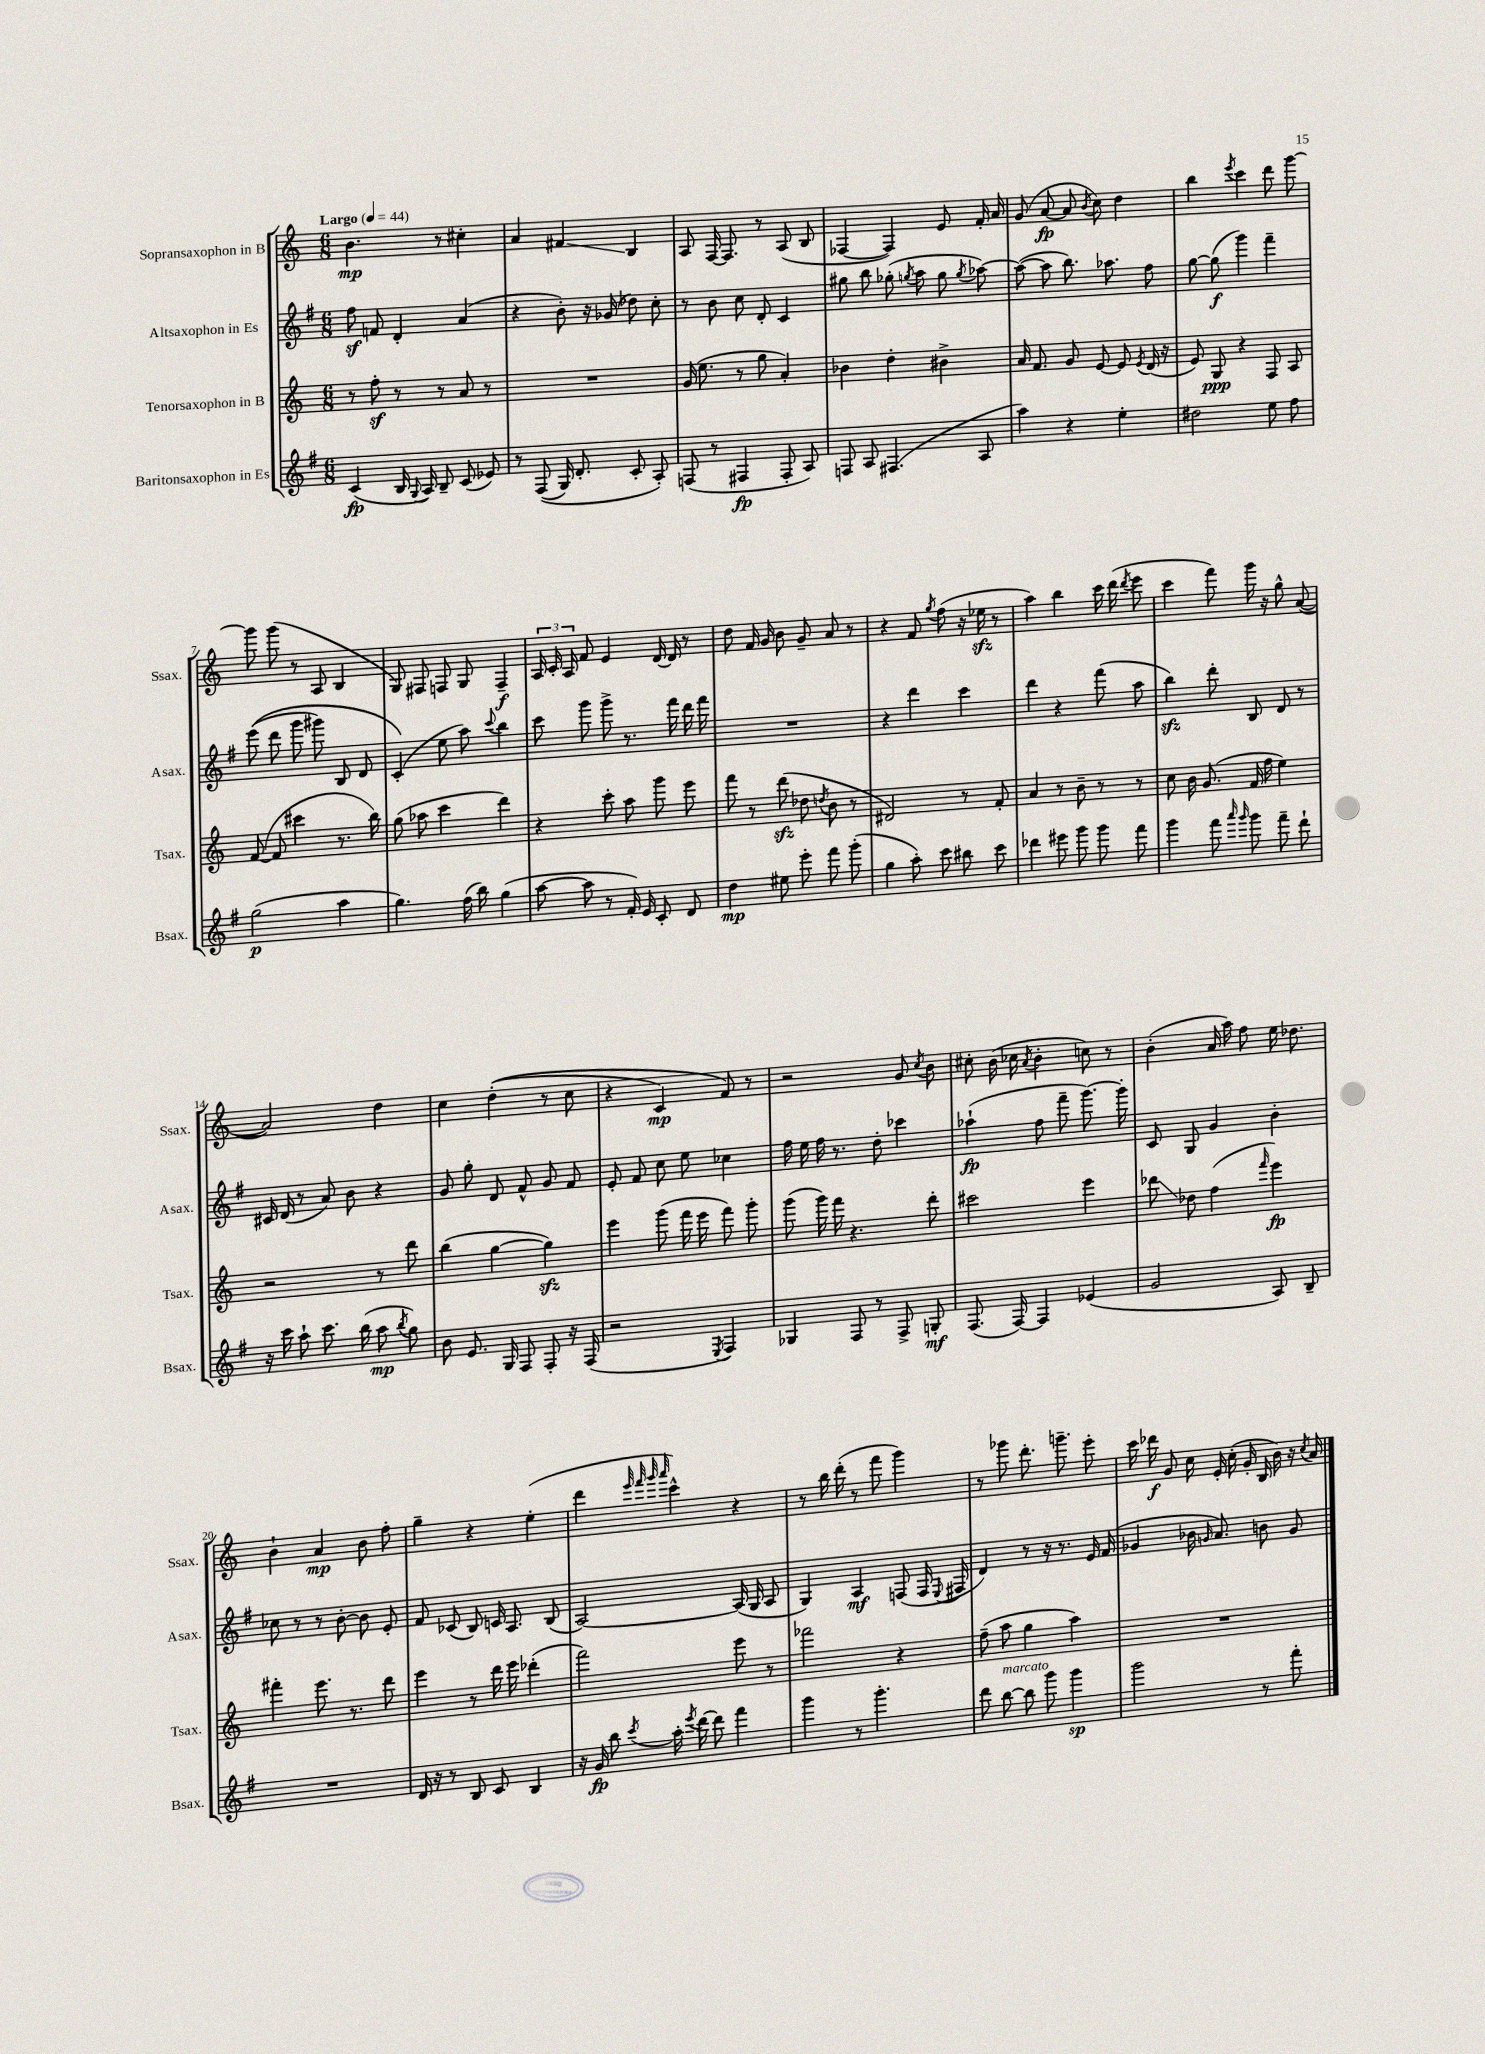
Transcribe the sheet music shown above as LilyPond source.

<<
\new StaffGroup <<
\new Staff = "s0" \with { instrumentName = "Sopransaxophon in B" shortInstrumentName = "Ssax." } {
    \clef treble \key c \major \numericTimeSignature \time 6/8 \tempo "Largo" 4 = 44
    \autoBeamOff b'4.\mp r8 cis''4-. |
    a'4 fis'4\glissando b4 |
    a8 f16~ f8. r8 a8( b8 |
    fes4~ fes4) e'8 f'16-. a'16 |
    g'8( a'8~\fp a'8 \acciaccatura { b'8 } c''8) d''4 |
    b''4 \acciaccatura { e'''8 } c'''4 d'''8 g'''8~ |
    g'''8 g'''8( r8 a8 b4 |
    g8) fis8 f8 g8 f4--\f |
    \tuplet 3/2 { a16 c'16-. a16 } f'8 e'4 d'16~ d'16 r8 |
    d''8 f'16 g'16 b'8 g'8-- a'8 r8 |
    r4 f'8 \acciaccatura { g''8 } f''8( r16 ees''16\sfz r8 |
    a''4) b''4 c'''16 d'''16( \acciaccatura { d'''8 } e'''8 |
    c'''4 f'''8) g'''16 r16 g''8-^ a'8~( |
    a'2) d''4 |
    c''4 d''4-.(\( r8 c''8 |
    r4 c'4\mp) f'8\) r8 |
    r2 g'8 \acciaccatura { c''8 } b'8 |
    cis''8-. b'16( ces''16 \acciaccatura { a'8 } b'4-. c''8) r8 |
    b'4-.( a'16 a''16) f''8 e''16 des''8. |
    b'4-! a'4\mp b'8 f''8-. |
    g''4-- r4 e''4-.( |
    d'''4 \grace { e'''32 f'''32 g'''32 a'''32 } c'''4-^) r4 |
    r8 b''16 d'''16-.( r8 f'''8 g'''4) |
    r8 ges'''8 d'''8.-. g'''8.-- e'''8-. |
    c'''16 des'''16\f g'8 c''16 e'16-. c''16-.( g'16-. b16 b'16) r16 \acciaccatura { c''8 } a'16 \bar "|." |
}
\new Staff = "s1" \with { instrumentName = "Altsaxophon in Es" shortInstrumentName = "Asax." } {
    \clef treble \key g \major \numericTimeSignature \time 6/8
    \autoBeamOff fis''8\sf f'8 d'4-. a'4( |
    r4 b'8-.) r16 ges'16( des''8) c''8-. |
    r8 b'8 c''8 d'8-. c'4 |
    gis''8 b''8 ges''8-.( \acciaccatura { g''8 } a''8 g''8 \acciaccatura { g''8 } aes''8~) |
    aes''8~( aes''8 b''8.) aes''8. fis''8 |
    g''8~ g''8\f( g'''4) fis'''4-- |
    e'''8(\( d'''8 g'''8 gis'''8) b8 d'8 |
    c'4-.(\) e''8 a''8) \appoggiatura { c'''8 } b''4 |
    c'''8 g'''8 g'''8-> r8. fis'''16 d'''16 fis'''16 |
    R2. |
    r4 d'''4 c'''4 |
    d'''4 r4 fis'''8( a''8 |
    b''4\sfz) d'''8-. b8 d'8 r8 |
    cis'16 d'16( r8 a'8) b'8 r4 |
    g'8 g''8-. d'8 fis'8-^ g'8 fis'8 |
    e'8-. fis'8 c''8 e''8 ces''4 |
    fis''16 e''16 fis''16 r8. d''8-. ces'''4 |
    aes''4-!\fp( fis''8 fis'''8-- g'''8.~) g'''16-. |
    c'8 g8 g'4 b'4-. |
    ces''8 r8 r8 b'8~-. b'8 e'8-. |
    fis'8 ces'8( b8) c'16 a8. b8( |
    a2~) a16( g16 a8 |
    g4) a4\mf f8( f16 \appoggiatura { e8 } fis16 |
    d'4) r8 r16 r8. e'16 fis'16( |
    ges'4 bes'16 \grace { g'16 } a'8.) b'8 g'8 \bar "|." |
}
\new Staff = "s2" \with { instrumentName = "Tenorsaxophon in B" shortInstrumentName = "Tsax." } {
    \clef treble \key c \major \numericTimeSignature \time 6/8
    \autoBeamOff r8 f''8-.\sf r8 r8 a'8 r8 |
    R2. |
    g'16( e''8. r8 g''8 a'4-.) |
    bes'4 d''4-. bis'4-> |
    a'16 f'8. g'8 e'8~ e'8 \acciaccatura { e'8 } d'16( r16 |
    e'8) g8\ppp r4 f8 a8 |
    f'8~( f'8 cis'''4 r8. b''16) |
    g''8( aes''8 c'''4 d'''4) |
    r4 c'''8-. a''8 g'''8 e'''8 |
    f'''8 r8 d'''8\sfz( des''8 \acciaccatura { d''8 } b'8 r8 |
    dis'2) r8 f'8-. |
    a'4 r8 b'8-- r8 r8 |
    c''8 b'16 g'8.( f'16 f''16 e''4) |
    r2 r8 d'''8 |
    b''4( g''4~ g''4\sfz) |
    e'''4 g'''8( f'''16 e'''16 f'''8) g'''8-. |
    g'''8( g'''16) f'''16 r4. d'''8-. |
    cis'''2 e'''4 |
    des'''8\glissando des''8 f''4( \grace { f'''16 } e'''4\fp) |
    fis'''4-. e'''8. r8. d'''8 |
    e'''4 r8 d'''16 e'''16 des'''4-.( |
    f'''2) e'''8 r8 |
    fes'''2 r4 |
    f''8--( a''8 g''4 a''4) |
    R2. \bar "|." |
}
\new Staff = "s3" \with { instrumentName = "Baritonsaxophon in Es" shortInstrumentName = "Bsax." } {
    \clef treble \key g \major \numericTimeSignature \time 6/8
    \autoBeamOff c'4\fp( b16 \appoggiatura { g8 } a16) b8-- c'8( ees'8) |
    r8 fis8(\( g16) d'8.-. c'8-. a8-.\) |
    f8( r8 fis4\fp fis8-. a8) |
    f8 a8 fis4.( a8 |
    a''4) r4 e''4-. |
    dis''2 e''8 fis''8 |
    g''2\p( a''4 |
    g''4.) fis''16( b''16) g''4( |
    a''8~ a''8 r8 fis'16-.) e'16 c'8-. d'8 |
    d''4\mp eis''8 e'''8-. fis'''8 g'''8-.( |
    g''4 a''8-.) c'''8 bis''8 c'''8 |
    des'''4 eis'''8 g'''8 g'''8 fis'''8 |
    g'''4 fis'''8 \grace { a'''16 g'''16 } g'''8 fis'''8-- d'''8-! |
    r16 c'''16 a''8-! c'''8. b''16( a''8\mp \acciaccatura { b''8 } g''8) |
    b'8 e'8. g16 fis8 fis8-. r16 fis16( |
    r2 \acciaccatura { e8 } fis4) |
    ges4 fis8 r8 fis8-> g8-.\mf |
    fis8.( fis16~) fis4 ees'4( |
    g'2 a8) b8-- |
    R2. |
    d'16 r16 r8 b8 c'8 b4 |
    r16 g'16\fp b''8 \acciaccatura { c'''8 } a''16-. \acciaccatura { e'''8 } d'''16~ d'''8 fis'''4 |
    g'''4 r8 g'''4.-. |
    d'''8 b''8~^\markup { \italic "marcato" } b''8 g'''8 g'''4\sp |
    g'''2 r8 fis'''8-. \bar "|." |
}
>>
>>
